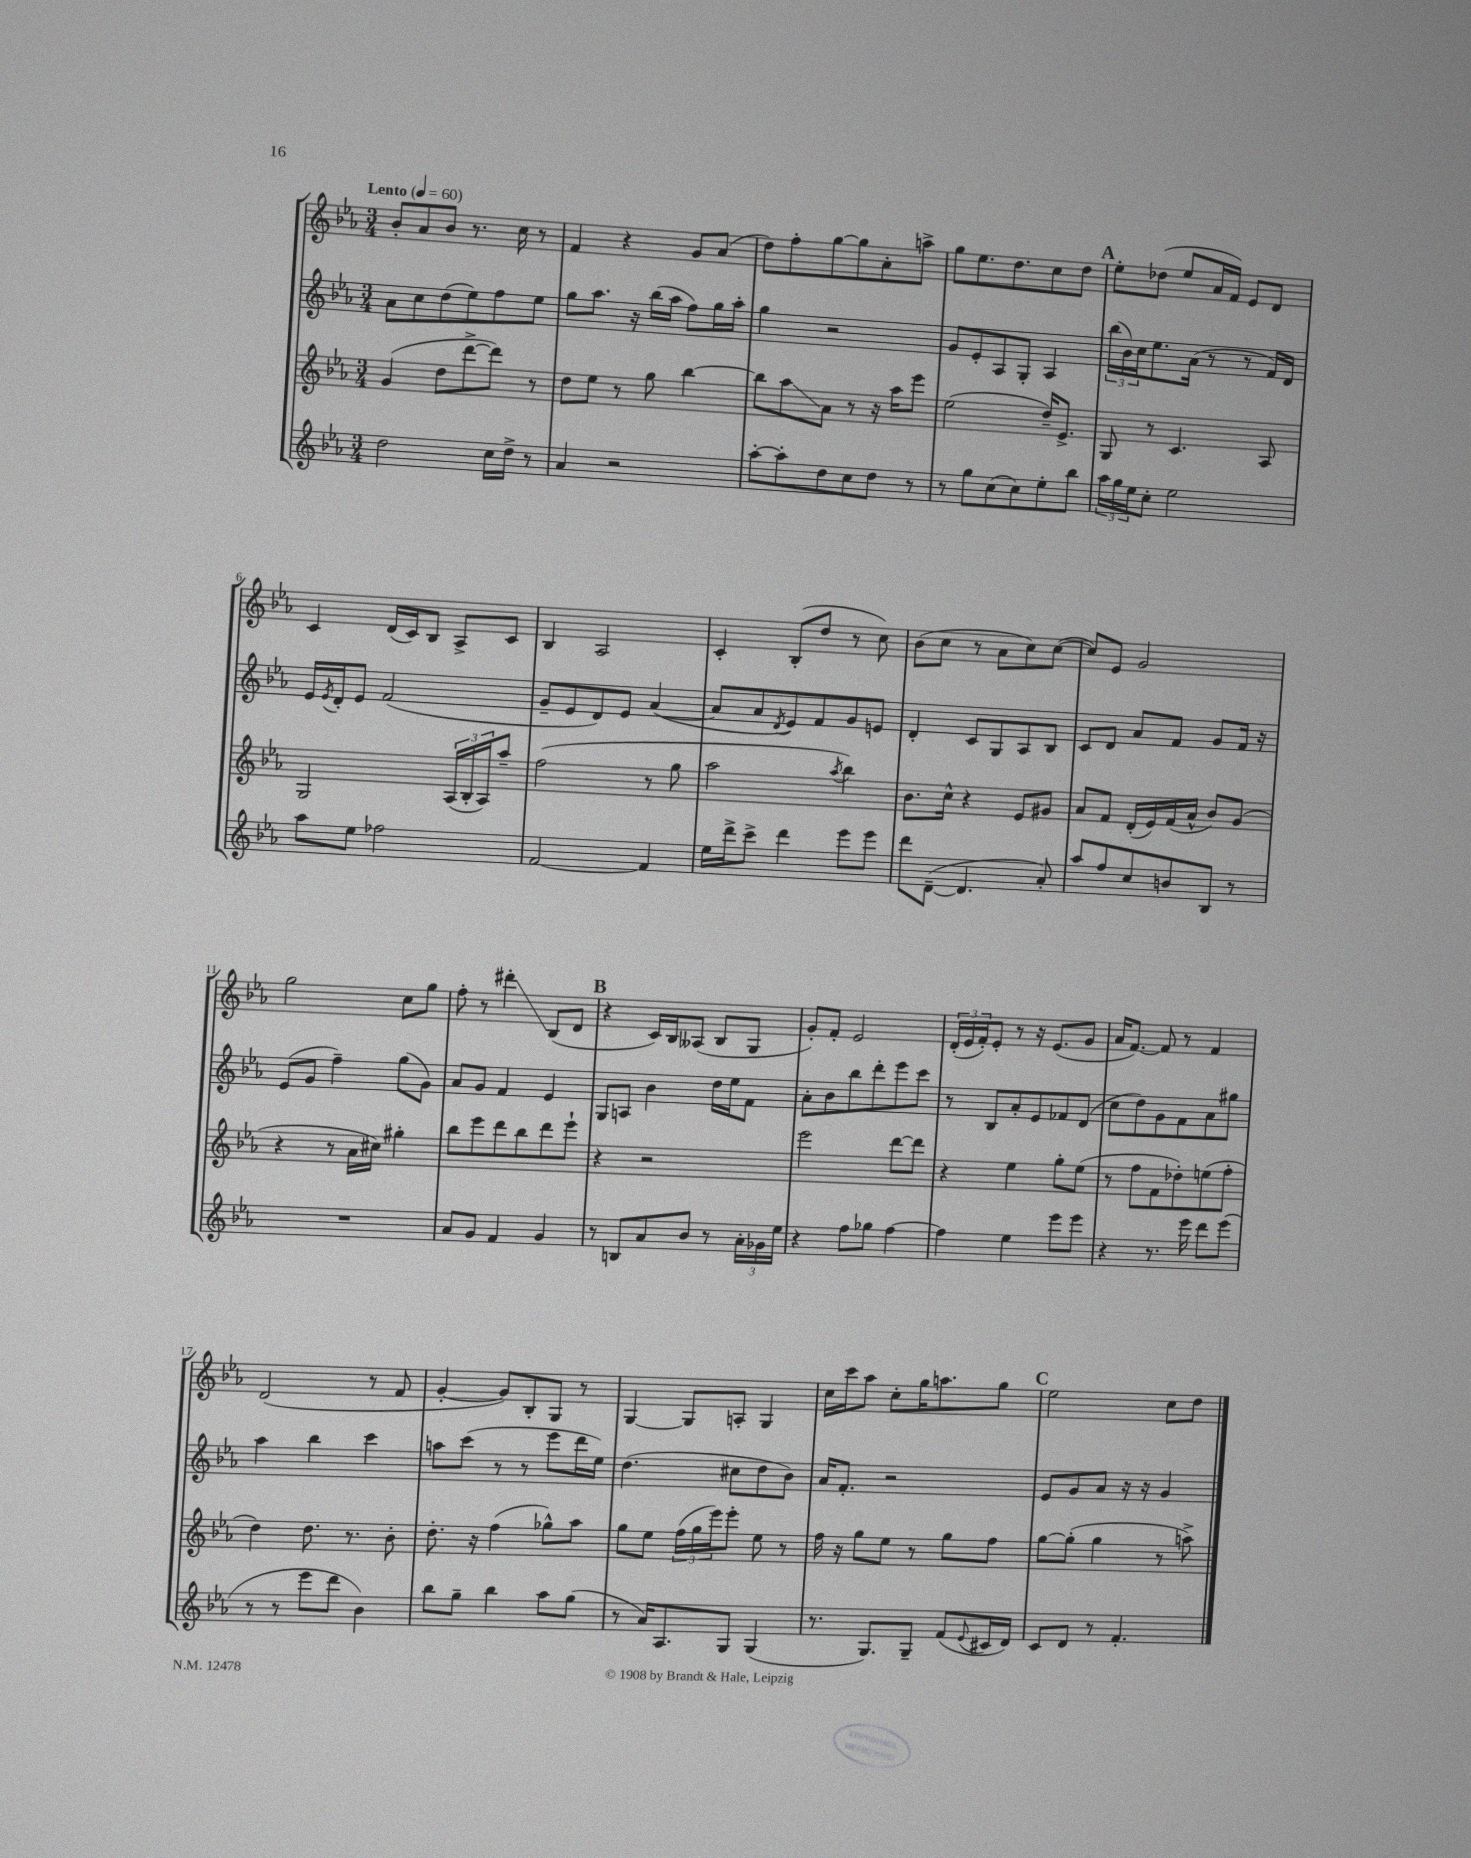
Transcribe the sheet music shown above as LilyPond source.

<<
\new StaffGroup <<
\new Staff = "s0" {
    \clef treble \key ees \major \numericTimeSignature \time 3/4 \tempo "Lento" 4 = 60
    bes'8-. aes'8 bes'8 r8. c''16 r8 |
    f'4 r4 g'8 aes'8( |
    d''8) f''8-. g''8~ g''8 aes'8-. a''8-> |
    g''8 ees''8. d''8. c''8 d''8 |
    \mark \markup { \bold "A" } ees''8-. des''8( ees''8 aes'16 f'16) ees'8 d'8 |
    c'4 d'16( c'16) bes8 aes8-> c'8 |
    bes4 aes2 |
    c'4-. bes8-.( d''8 r8 c''8) |
    bes'8( c''8 r8 aes'8 c''8) c''8~( |
    c''8) ees'8 g'2 |
    g''2 c''8 g''8 |
    f''8-. r8 dis'''4-.\glissando bes8( d'8 |
    \mark \markup { \bold "B" } r4 c'16) bes16 aeses8( bes8 g8 |
    g'8-.) f'8-. ees'2 |
    \tuplet 3/2 { d'16-.( ees'16 f'16-.) } ees'8-. r8 r16 ees'8.( g'8 |
    aes'16 f'8.~) f'8 r8 f'4 |
    d'2( r8 f'8 |
    g'4~-. g'8) bes8-. g8 r8 |
    g4~ g8 a8-. g4 |
    c''16 c'''16 aes''8 c''8-. g''16 a''8. g''8 |
    \mark \markup { \bold "C" } ees''2 c''8 d''8 \bar "|." |
}
\new Staff = "s1" {
    \clef treble \key ees \major \numericTimeSignature \time 3/4
    aes'8 c''8 d''8( ees''8) f''8 ees''8 |
    g''8 aes''8. r16 bes''16( aes''16 f''8) g''16 aes''16-. |
    g''4 r2 |
    g'8 ees'8-. aes8 g8-. aes4 |
    \mark \markup { \bold "A" } \tuplet 3/2 { bes''16( bes'16) c''16 } ees''8. aes'16( r8 r8 f'16) d'16 |
    ees'16 \acciaccatura { ees'8 } d'16-. ees'8 f'2( |
    g'8-- ees'8 d'8) ees'8 aes'4~( |
    aes'8 aes'8 \acciaccatura { d'8 } ees'8) f'8 g'8 e'8 |
    d'4-. c'8 g8 aes8 bes8 |
    c'8 d'8 aes'8 f'8 g'8 f'16 r16 |
    ees'8( g'8 f''4--) g''8( g'8) |
    aes'8 g'8 f'4 ees'4 |
    \mark \markup { \bold "B" } g8 a8 bes'4 d''16 ees''16 f'8 |
    aes'8-. bes'8 bes''8 d'''8-. ees'''8 c'''8 |
    r8 bes8 aes'8-. ees'8 fes'8 d'8( |
    c''8 d''8) g'8 f'8 aes'8 gis''8 |
    aes''4 bes''4 c'''4 |
    a''8 c'''8( r8 r8 ees'''8 d'''16 ees''16) |
    d''4.( cis''8 d''8 bes'8) |
    aes'16 f'8.-. r2 |
    \mark \markup { \bold "C" } ees'8 g'8 aes'8 r16 r16 g'4 \bar "|." |
}
\new Staff = "s2" {
    \clef treble \key ees \major \numericTimeSignature \time 3/4
    g'4( d''8 d'''8~-> d'''8) r8 |
    d''8 ees''8 r8 g''8 bes''4~ |
    bes''8 aes''8\glissando aes'8 r8 r16 aes''16 ees'''8 |
    ees''2( d''16--) ees'8.-> |
    \mark \markup { \bold "A" } g8 r8 c'4. aes8 |
    g2 \tuplet 3/2 { aes16( bes16-. aes16) } aes''8-- |
    f''2( r8 g''8 |
    aes''2 \acciaccatura { aes''8 } bes''4) |
    bes'8. c''16-^ r4 ees'8 gis'8 |
    aes'8 f'8 d'16-.( ees'16) f'16( aes'16-^ bes'8) g'8( |
    r4 r8 aes'16 cis''16) gis''4-. |
    bes''8 ees'''8 d'''8 bes''8 d'''8 ees'''8-! |
    \mark \markup { \bold "B" } r4 r2 |
    ees'''2 d'''8~ d'''8 |
    r4 ees''4 g''8-. ees''8( |
    r8 f''8 f'8 des''8-.) e''8( f''8-. |
    d''4) d''8. r8. bes'8-. |
    d''8.-. r16 f''4( ges''8-^) aes''8 |
    g''8 ees''8 \tuplet 3/2 { f''16( g''16 ees'''16) } ees'''8-. ees''8 r8 |
    f''16 r16 g''8 ees''8 r8 g''8 f''8 |
    \mark \markup { \bold "C" } g''8~ g''8-.( g''4 r8 a''8->) \bar "|." |
}
\new Staff = "s3" {
    \clef treble \key ees \major \numericTimeSignature \time 3/4
    d''2 c''16 d''16-> r8 |
    aes'4 r2 |
    aes''8~-. aes''8-. d''8 c''8 d''8 r8 |
    r8 g''8 c''8( c''8) ees''8-. bes''8 |
    \mark \markup { \bold "A" } \tuplet 3/2 { aes''16 g''16 ees''16 } c''8-. ees''2 |
    aes''8 ees''8 fes''2 |
    f'2~ f'4 |
    ees''16 d'''16-> c'''8-> d'''4 ees'''8 ees'''8 |
    d'''8 d'8~--( d'4. aes'8-.) |
    aes''8 f''8 c''8 b'8 bes8 r8 |
    R2. |
    aes'8 g'8 f'4 g'4 |
    \mark \markup { \bold "B" } r8 b8 aes'8 bes'8 r8 \tuplet 3/2 { aes'16-. ges'16 ees''16 } |
    r4 f''8 ges''8 f''4~ |
    f''4 ees''4 ees'''8 ees'''8 |
    r4 r8. ees'''16 d'''8 ees'''8( |
    r8 r8 ees'''8 d'''8 bes'4) |
    bes''8 g''8-- bes''4 aes''8 g''8( |
    r8 aes'16) aes8. g8 g4( |
    r8. g8.) g8-- f'8( \appoggiatura { ees'8 } cis'16 d'16) |
    \mark \markup { \bold "C" } c'8 d'8 r8 f'4.-. \bar "|." |
}
>>
>>
